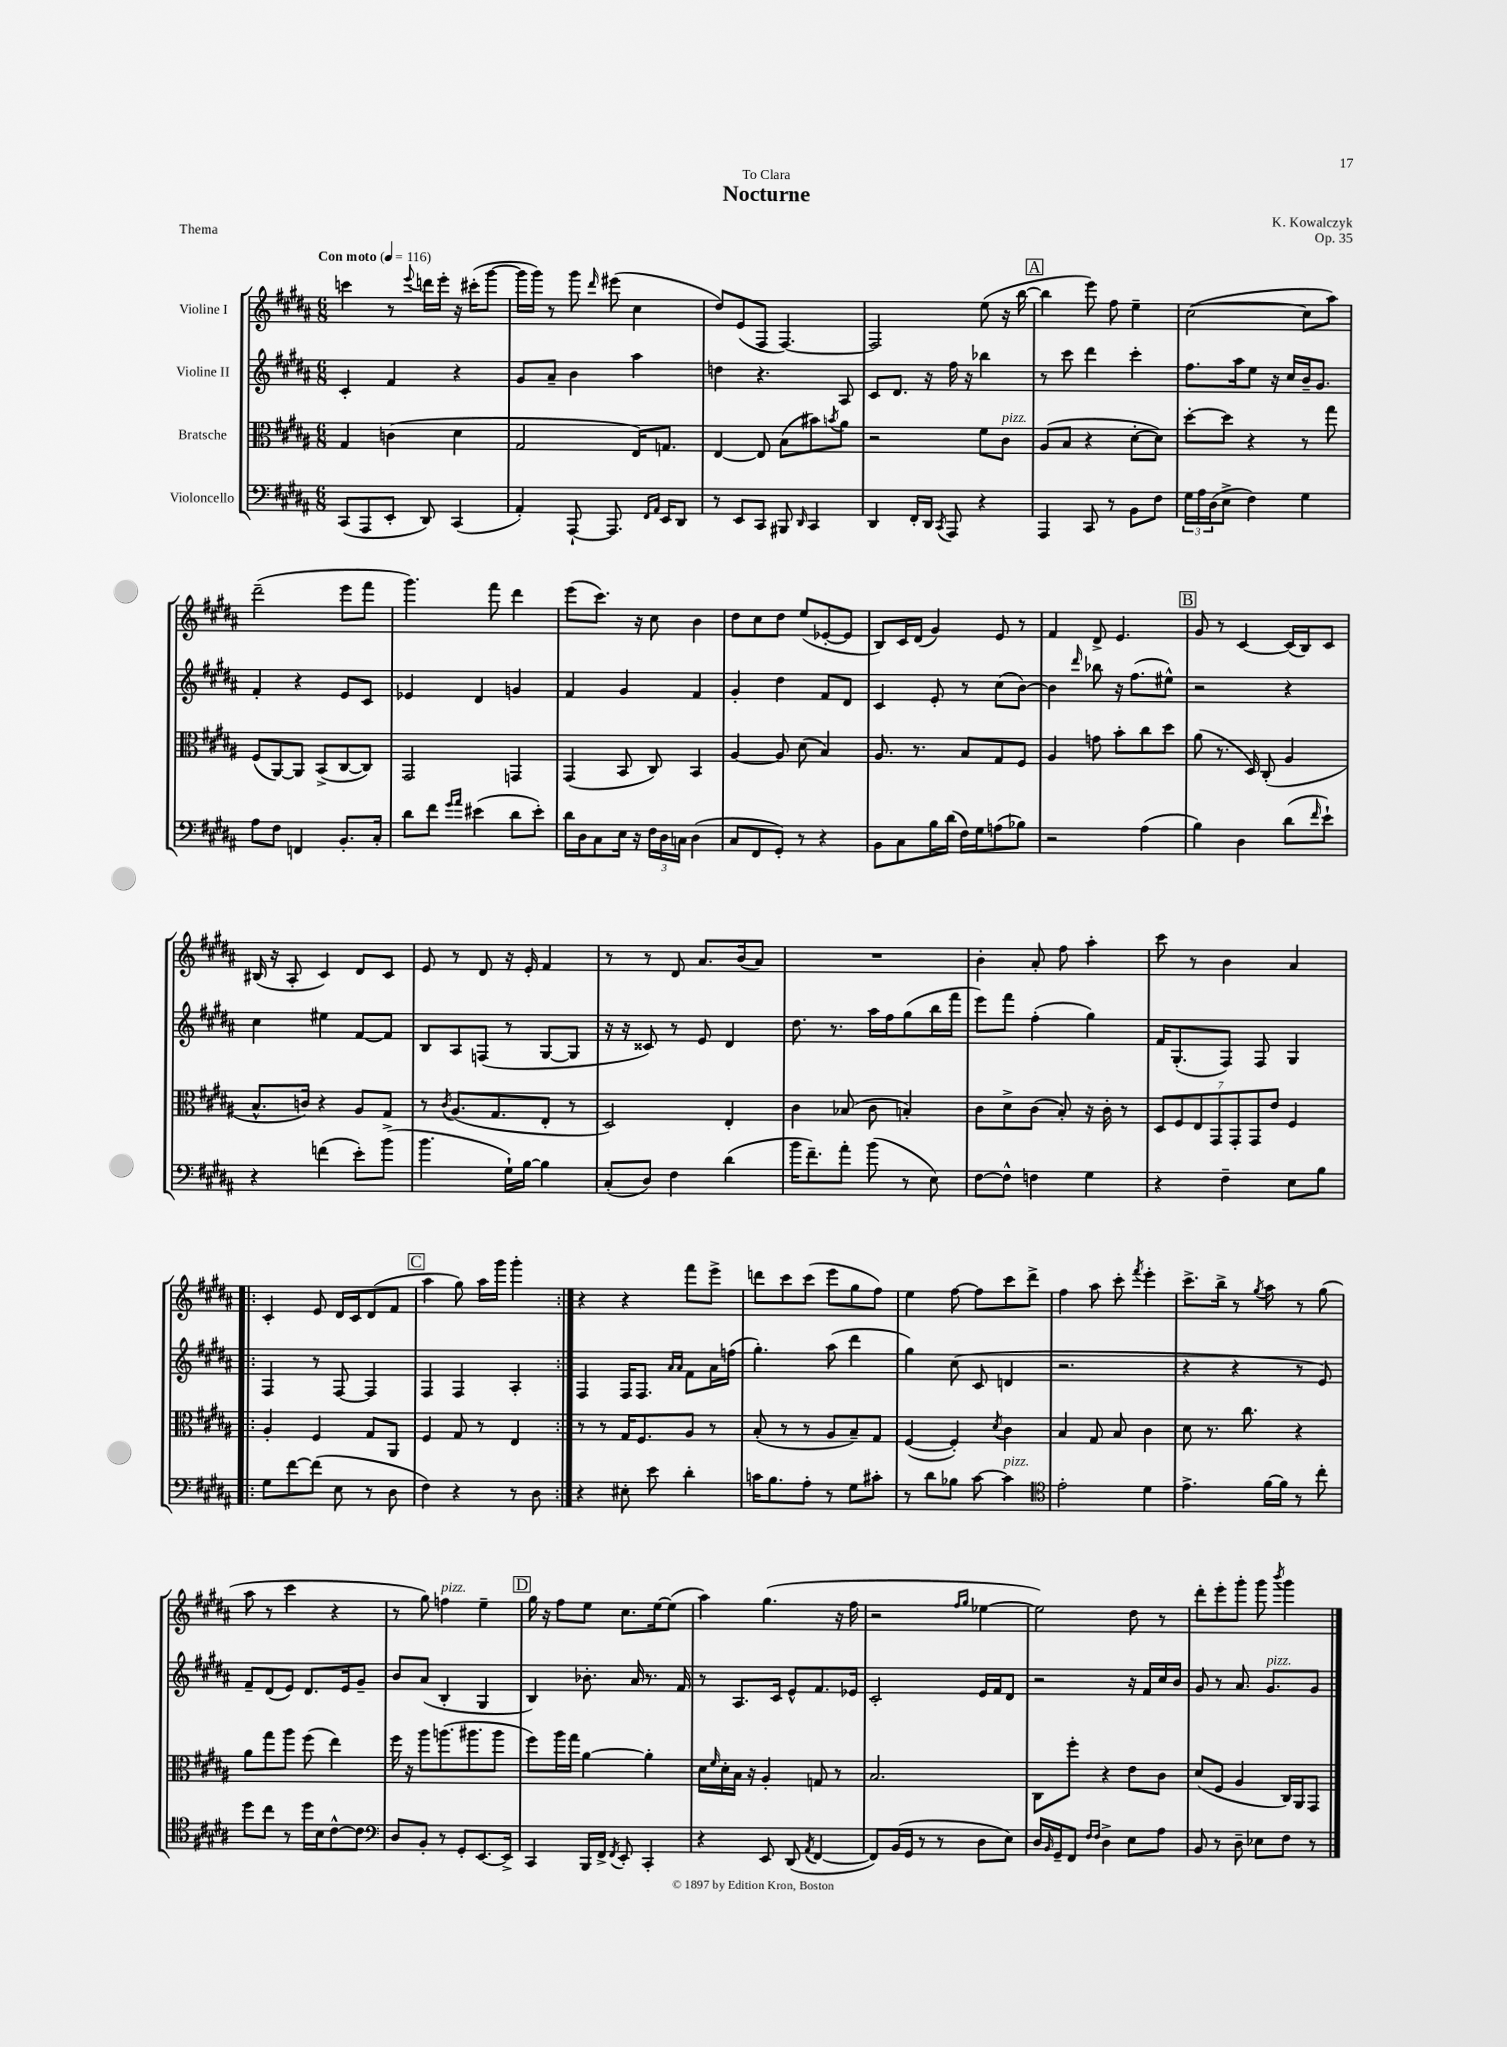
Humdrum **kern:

**kern	**kern	**kern	**kern
*part4	*part3	*part2	*part1
*staff4	*staff3	*staff2	*staff1
*I"Violoncello	*I"Bratsche	*I"Violine II	*I"Violine I
*clefF4	*clefC3	*clefG2	*clefG2
*k[f#c#g#d#a#]	*k[f#c#g#d#a#]	*k[f#c#g#d#a#]	*k[f#c#g#d#a#]
*M6/8	*M6/8	*M6/8	*M6/8
*MM116	*MM116	*MM116	*MM116
=1	=1	=1	=1
!	!	!	!LO:TX:a:B:t=Con moto
(8CC#/L	4G#/	4c#'/	4cccn\
8AAA#/	.	.	.
8EE'/J	(4cn\	4f#/	8r
.	.	.	8qqeee/
8DD#/)	.	.	16dddn\LL
.	.	.	16eee'\JJ
(4CC#/	4d#\	4r	16r
.	.	.	(16ccc#X'\KL
.	.	.	[8ggg#\J
=2	=2	=2	=2
4AA#'/)	2G#/	8g#/L	16ggg#\LL]
.	.	.	16ggg#\JJ)
.	.	8a#~/J	8r
[8AAA#`/	.	4b\	8ggg#\
.	.	.	16qqddd#/
8.AAA#/]	.	.	(8eee#X\
.	16E/KL)	4aa#\	4cc#\
16qqFF#/LL	.	.	.
16qqAA#/JJ	.	.	.
16EE/KL	8.Gn/J	.	.
8DD#/J	.	.	.
=3	=3	=3	=3
8r	[4E/	4ddn\	8dd#/L)
8EE/L	.	.	(8e/
8CC#/J	8E/]	4.r	8F#/J
8BBB#X/	(8B\L	.	[4.F#/)
16qqDD#/	.	.	.
4CC#/	8b#X\)	.	.
.	8qbn/	.	.
.	8a#\J	8A#/	.
=4	=4	=4	=4
4DD#/	2r	8c#/L	2F#/]
.	.	8.d#/J	.
16FF#'/LL	.	.	.
16DD#/JJ	.	16r	.
8qCC#/	.	.	.
8AAA#/	.	16ff#\	.
.	.	16r	.
4r	8f#\L	4bb-X\	(8ee\
!	!LO:TX:a:i:t=pizz.	!	!
.	8c#\J	.	16r
.	.	.	[16bb\
!!LO:REH:place=s1:t=A
=5	=5	=5	=5
4AAA#/	(8A#/L	8r	4bb\]
.	8B/J	8ccc#\	.
8CC#/	4r	4ddd#\	8eee\)
8r	.	.	8ff#\
8BB\L	[8d#'\L	4ccc#'\	4ee~\
8F#\J	8d#\J])	.	.
=6	=6	=6	=6
24G#\LL	[8dd#'\L	8.ff#\L	([2cc#\
24A#\	.	.	.
(24D#\J	.	.	.
8E^\J	8dd#\J]	.	.
.	.	16aa#\k	.
4F#\)	4r	8ee\J	.
.	.	16r	.
.	.	16cc#/LL	.
4G#\	8r	16b~/J	8cc#\L]
.	.	8.g#/J	.
.	8gg#\	.	8aa#\J)
!!LO:LB:g=z
=7	=7	=7	=7
8A#\L	(8F#/L	4f#'/	(2ddd#~\
8F#\J	[8AA#/)	.	.
4FFn/	8AA#/J]	4r	.
.	(8BB^/L	.	.
8.BB'/L	[8C#/	8e/L	8eee\L
.	8C#/J])	8c#/J	8fff#\J
16C#'/Jk	.	.	.
=8	=8	=8	=8
8d#\L	2GG#/	4e-X/	4.ggg#\)
8f#\J	.	.	.
16qqg#/LL	.	.	.
16qqa#/JJ	.	.	.
(4e#X\	.	4d#/	.
.	.	.	8fff#\
8d#\L	4GGn/	4gn/	4ddd#\
8e#'\J)	.	.	.
=9	=9	=9	=9
16d#\LL	(4GG#/	4f#/	(8eee\L
16D#\J	.	.	.
8C#\	.	.	8.ccc#\J)
16E\Jk	8BB/	4g#/	.
16r	.	.	16r
24F#\LL	8C#/)	.	8cc#\
24D#\	.	.	.
24Cn\JJ	.	.	.
(4D#\	4BB/	4f#/	4b\
=10	=10	=10	=10
8C#/L	[4A#/	4g#'/	8dd#\L
8FF#/	.	.	8cc#\
8GG#'/J)	8A#/]	4dd#\	8dd#\J
8r	(8d#\	.	(8ee/L
4r	4B/)	8f#/L	[8e-X'/
.	.	8d#/J	8e-/J]
=11	=11	=11	=11
8BB\L	8.A#/	4c#/	8B/L)
8C#\	.	.	16c#/L
.	8.r	.	(16d#/JJ
16B\L	.	8e'/	4g#/)
(16d#\JJ	.	.	.
16F#\LL)	8B/L	8r	.
16G#\J	.	.	.
(8An\	8G#/	(8cc#\L	8e/
8B-X\J)	8F#/J	[8b\J)	8r
=12	=12	=12	=12
2r	4A#/	4b\]	4f#/
.	.	16qqddd#/	.
.	8gn\	8bb-X\	8d#^/
.	8b'\L	16r	4.e/
.	.	(8.ff#\L	.
(4A#\	8cc#\	.	.
.	8dd#\J	8ee#X^^\J)	.
!!LO:REH:place=s1:t=B
=13	=13	=13	=13
4B\)	(8a#\	2r	8g#/
.	8.r	.	8r
4D#\	.	.	[4c#/
.	16D#/)	.	.
.	(8C#'/	.	.
(8d#\L	4A#/	4r	(16c#/LL]
.	.	.	16B/J)
16qqf#/	.	.	.
8e`\J)	.	.	8c#/J
!!LO:LB:g=z
=14	=14	=14	=14
4r	8.B^^/L	4cc#\	(16B#X/
.	.	.	16r
.	.	.	8A#'/
.	16cn/Jk)	.	.
(4fn\	4r	4ee#X\	4c#/)
8e'\L)	8A#/L	[8f#/L	8d#/L
(8b^\J	8G#/J	8f#/J]	8c#/J
=15	=15	=15	=15
4.b\	8r	8B/L	8e/
.	8qc#/	.	.
.	(8.A#/L	8A#/	8r
.	.	(8Fn/J	8d#/
.	8.G#/	.	.
16G#`\LL)	.	8r	16r
[16B\JJ	.	.	16e'/
4B\]	8E'/J	[8G#/L	4f#/
.	8r	8G#/J]	.
=16	=16	=16	=16
(8C#'/L	2D#/)	16r	8r
.	.	16r	.
8D#/J)	.	8c##X/)	8r
4F#\	.	8r	8d#/
.	.	8e/	8.a#/L
(4d#\	4E'/	4d#/	.
.	.	.	(16b/k
.	.	.	8a#/J)
=17	=17	=17	=17
16b\KL	4c#\	8.dd#\	2.r
8.f#~\)	.	.	.
.	.	8.r	.
8a#'\J	(8B-X/	.	.
(8b\	8c#\	16aa#\LL	.
.	.	16ff#\J	.
8r	4Bn'/)	(8gg#\	.
8E\)	.	16bb\L	.
.	.	16fff#\JJ	.
=18	=18	=18	=18
[8F#\L	8c#\L	8eee\L)	4b'\
8F#^^\J]	8d#^\	8fff#\J	.
4Fn\	(8c#\J	(4ff#'\	8a#'/
.	8B'/)	.	8ff#\
4G#\	16r	4gg#\)	4aa#'\
.	16c#'\	.	.
.	8r	.	.
=19	=19	=19	=19
4r	14D#/L	16f#/KL	8ccc#\
.	.	(8.G#'/	.
.	14F#/	.	.
.	.	.	8r
.	14E/	.	.
.	14GG#/	.	.
4F#~\	.	8F#/J)	4b\
.	14GG#'/	.	.
.	14GG#/	.	.
.	.	8F#/	.
.	14e/J	.	.
8E\L	4F#/	4G#/	4a#/
8B\J	.	.	.
!!LO:LB:g=z
=20!|:	=20!|:	=20!|:	=20!|:
8G#\L	4A#'/	4F#/	4c#'/
[8f#\	.	.	.
(8f#\J]	4F#/	8r	8e/
8E\	.	[8F#/	16d#/LL
.	.	.	16c#/J
8r	8G#/L	4F#/]	(8d#/
8D#\	8AA#/J	.	8f#/J
!!LO:REH:place=s1:t=C
=21	=21	=21	=21
4F#\)	4F#/	4F#/	4aa#\
4r	8G#/	4F#/	8gg#\)
.	8r	.	16aa#\LL
.	.	.	16ggg#\JJ
8r	4E/	4A#'/	4ggg#'\
8D#\	.	.	.
=22:|!	=22:|!	=22:|!	=22:|!
4r	8r	4F#/	4r
.	8r	.	.
8E#X'\	16G#/KL	16F#/KL	4r
.	8.F#/	8.F#/J	.
8e\	.	.	.
.	.	16qqa#/LL	.
.	.	16qqa#/JJ	.
4d#'\	8A#/J	8f#\L	8fff#\L
.	8r	16a#\L	8eee^\J
.	.	(16ffn\JJ	.
=23	=23	=23	=23
16cn\KL	(8B'/	4.gg#'\)	8dddn\L
8.B\	.	.	.
.	8r	.	8ccc#\
8A#'\J	8r	.	(8ccc#\J
8r	8A#/L	(8aa#\	8eee\L
8G#\L	8B~/)	4ddd#\	8gg#\
8c#X'\J	8G#/J	.	8ff#\J)
=24	=24	=24	=24
8r	([4F#/	4gg#\)	4ee\
8d#\L	.	.	.
8B-X\J	4F#'/])	(8cc#\	[8ff#\
[8c#\	.	8c#/	8ff#\L]
.	8qd#/	.	.
!LO:TX:a:i:t=pizz.	!	!	!
4c#\]	4c#\	4dn/	8ccc#\
.	.	.	8ddd#^\J
=25	=25	=25	=25
*clefC4	*	*	*
2e'\	4B/	2.r	4ff#\
.	8G#/	.	8aa#\
.	8B/	.	8ccc#'\
.	.	.	8qfff#/
4d#\	4c#\	.	4eee'\
=26	=26	=26	=26
4.e^\	8d#\	4r	8.ccc#^\L
.	8.r	.	.
.	.	.	16bb^\Jk
.	.	4r	8r
.	8.cc#\	.	.
.	.	.	8qgg#/
[16f#\LL	.	.	8aa#\
16f#\JJ]	.	.	.
8r	4r	8r	8r
8cc#'\	.	8e/)	(8gg#\
!!LO:LB:g=z
=27	=27	=27	=27
8dd#\L	8a#\L	8f#~/L	8aa#\
8cc#\J	8gg#\	(8d#/	8r
8r	8aa#\J	8e/J)	4ccc#\
16dd#\LL	(8ff#\	8.d#/L	.
16B\J	.	.	.
[8c#^^\	4ee\)	.	4r
.	.	16e/k	.
8c#\J]	.	8g#~/J	.
=28	=28	=28	=28
*clefF4	*	*	*
8D#/L	16ff#\	8b/L	8r
.	16r	.	.
8BB'/J	8aa#\L	(8a#/J	8gg#\)
!	!	!	!LO:TX:a:i:t=pizz.
8r	(8.aan\	4B'/	4ffn\
8GG#'/L	.	.	.
.	8.aa#X\	.	.
[8.EE/	.	4G#/	4ee~\
.	8aa#\J	.	.
16EE^/Jk]	.	.	.
!!LO:REH:place=s1:t=D
=29	=29	=29	=29
4CC#/	8ff#\L)	4B/)	16gg#\
.	.	.	16r
.	16aa#\L	.	8ff#\L
.	16gg#\JJ	.	.
16BBB/LL	[4a#\	8.b-X'\	8ee\J
16FF#^/JJ	.	.	.
8qFF#/	.	.	.
8EE'/	.	.	8.cc#\L
.	.	16a#/	.
4CC#'/	4a#'\]	8.r	.
.	.	.	[16ee\k
.	.	.	(8ee\J]
.	.	16f#/	.
=30	=30	=30	=30
4r	16d#\LL	8r	4aa#\)
.	16qqf#/	.	.
.	16d#'\	.	.
.	16B\JJ	8.A#/L	.
.	16r	.	.
8EE/	4A#'/	.	(4.gg#\
.	.	16c#/Jk	.
(8DD#/	.	8e^^/L	.
8qAA#/	.	.	.
[4FF#/	8Gn/	8.f#/	.
.	8r	.	16r
.	.	16e-X/Jk	16ff#\
=31	=31	=31	=31
8FF#/L])	2.B/	2c#'/	2r
(16BB/L	.	.	.
16GG#/JJ	.	.	.
8r	.	.	.
8r	.	.	.
.	.	.	16qqff#/LL
.	.	.	16qqgg#/JJ
8D#\L	.	16e/LL	[4ee-X\
.	.	16f#/J	.
8E\J)	.	8d#/J	.
=32	=32	=32	=32
16D#/LL	8C#\L	2r	2ee-\])
16qqBB/	.	.	.
16GG#~/J	.	.	.
8FF#/J	8ff#'\J	.	.
16qqF#/LL	.	.	.
16qqF#/JJ	.	.	.
4D#^\	4r	.	.
8E\L	8e\L	16r	8dd#\
.	.	16f#/LL	.
8A#\J	8c#\J	16cc#/	8r
.	.	16b/JJ	.
=33	=33	=33	=33
8BB/	(8d#/L	8g#/	8ddd#'\L
8r	8F#/J	8r	8eee'\
8D#~\	4A#/	8.a#/	8ggg#'\J
8E-X\L	.	.	8ggg#\
!	!	!LO:TX:a:i:t=pizz.	!
.	.	8.g#/L	.
.	.	.	8qbbb/
8F#\J	16C#/LL)	.	4ggg#\
.	16AA#/J	.	.
8r	8GG#/J	8g#/J	.
==	==	==	==
*-	*-	*-	*-
